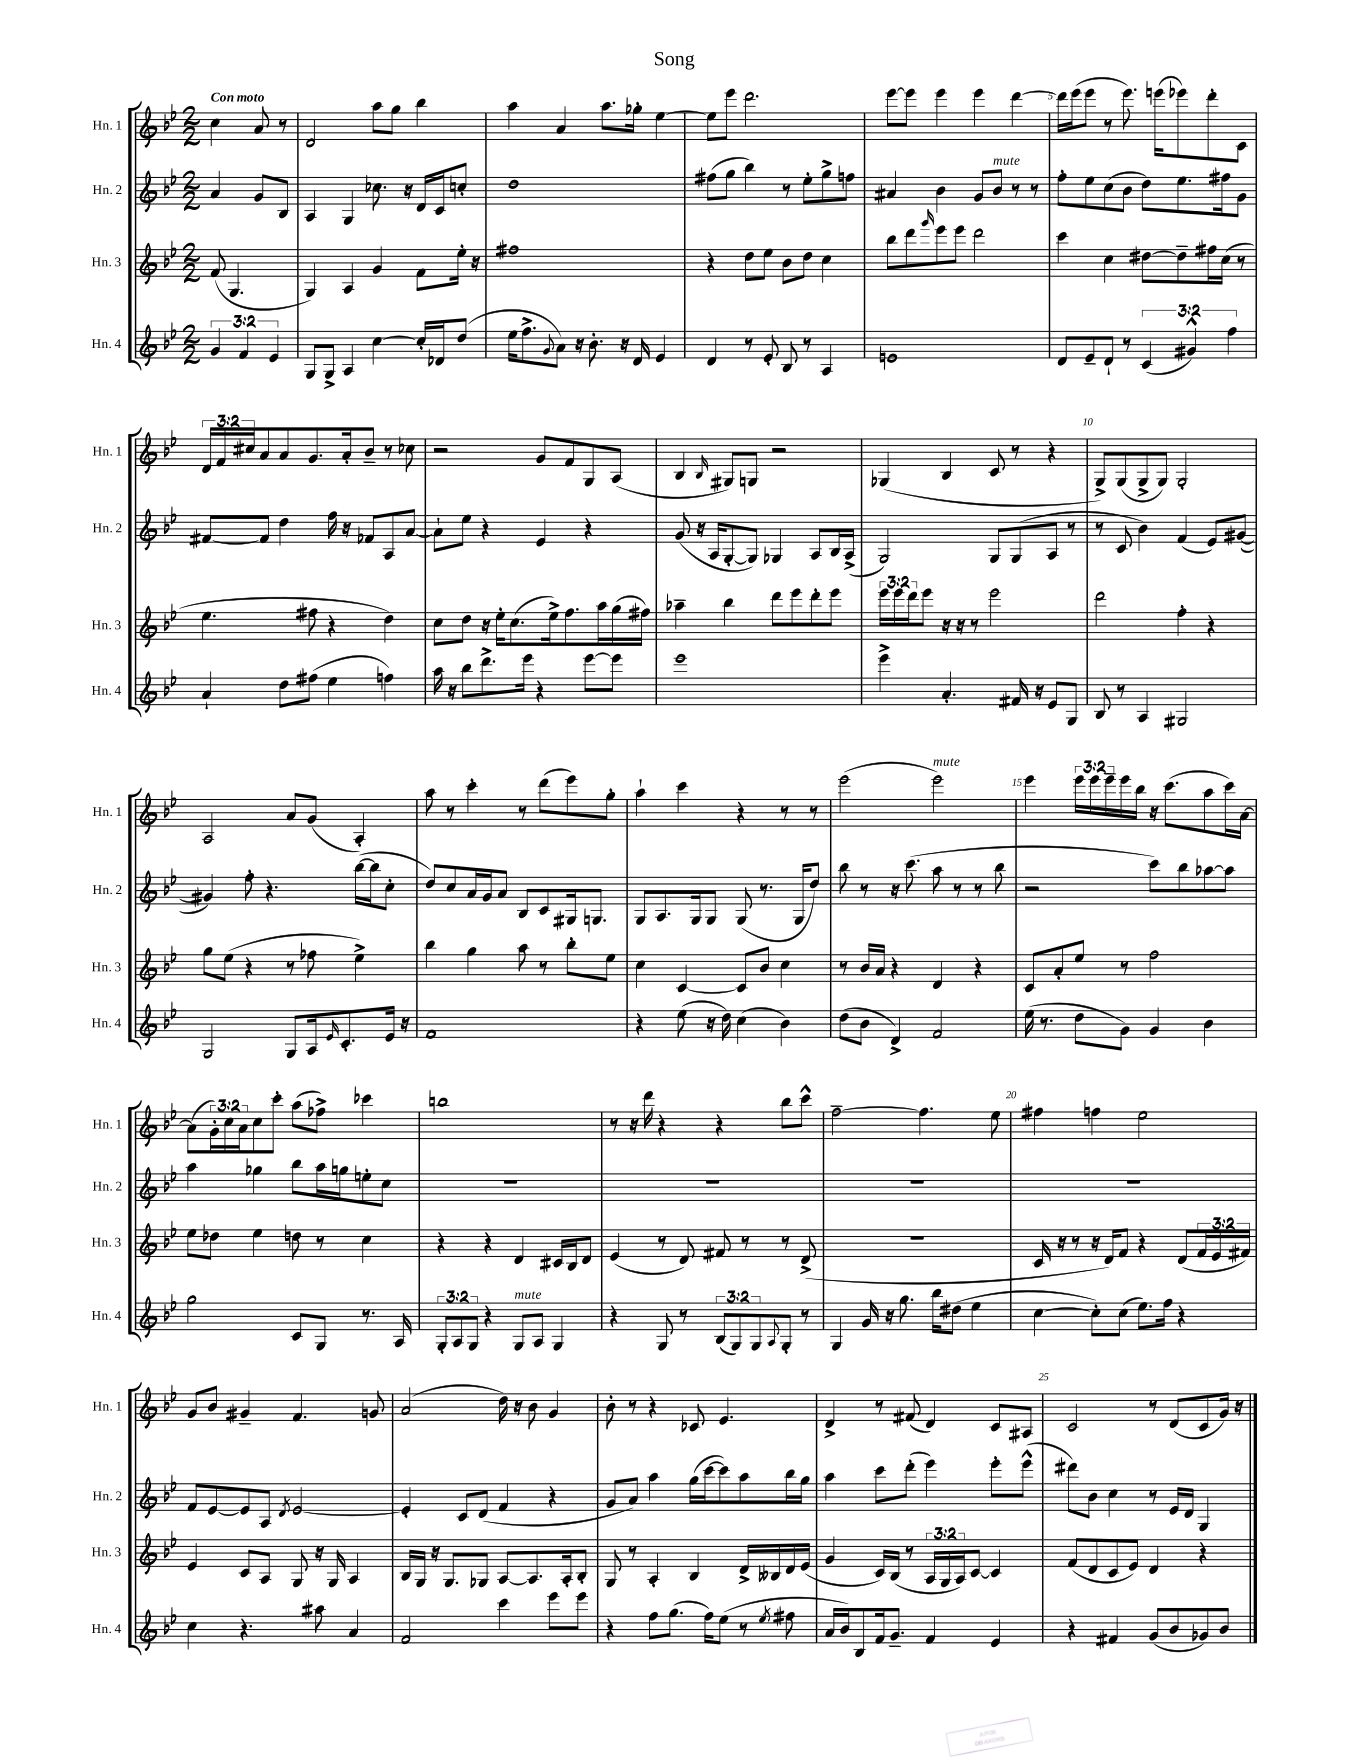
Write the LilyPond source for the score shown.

\header { title = "Song" }
<<
\new StaffGroup <<
\new Staff = "s0" \with { instrumentName = "Hn. 1" shortInstrumentName = "Hn. 1" } {
    \clef treble \key bes \major \numericTimeSignature \time 2/2 \override Staff.TupletNumber.text = #tuplet-number::calc-fraction-text \partial 2 \tempo "Con moto"
    c''4 a'8 r8 |
    d'2 a''8 g''8 bes''4 |
    a''4 a'4 a''8. ges''16-. ees''4~ |
    ees''8 ees'''8 d'''2. |
    ees'''8~ ees'''8 ees'''4 ees'''4 d'''4~ |
    d'''16 ees'''16( ees'''8 r8 ees'''8.) e'''16( ees'''8) d'''8-. c'8 |
    \tuplet 3/2 { d'16 f'16 cis''16 } a'8 a'8 g'8. a'16-. bes'8-- r8 ces''8 |
    r2 g'8 f'8 g8 a8( |
    bes4 \grace { bes16 } gis8) g8 r2 |
    ges4( bes4 c'8 r8 r4 |
    g8->) g8( g8-> g8) g2-. |
    a2 a'8 g'8( a4-.) |
    a''8 r8 c'''4-. r8 d'''8( ees'''8) g''8-. |
    a''4-! c'''4 r4 r8 r8 |
    ees'''2( ees'''2^\markup { \italic "mute" }) |
    ees'''4 \tuplet 3/2 { ees'''16 ees'''16 ees'''16-- } ees'''16 bes''16 r16 c'''8.( a''8 c'''16) a'16~ |
    a'8( \tuplet 3/2 { g'16-.) c''16 a'16 } c''8 c'''8-. a''8( fes''8->) ces'''4 |
    b''1 |
    r8 r16 d'''16 r4 r4 bes''8 c'''8-^ |
    f''2~-- f''4. ees''8 |
    fis''4 f''4 ees''2 |
    g'8 bes'8 gis'4-- f'4. g'8 |
    a'2( d''16) r16 bes'8 g'4 |
    bes'8-. r8 r4 ces'8 ees'4. |
    d'4-> r8 fis'8( d'4) c'8 ais8 |
    c'2 r8 d'8( c'8 g'16) r16 \bar "|." |
}
\new Staff = "s1" \with { instrumentName = "Hn. 2" shortInstrumentName = "Hn. 2" } {
    \clef treble \key bes \major \numericTimeSignature \time 2/2 \partial 2
    a'4 g'8 bes8 |
    a4 g4 ces''8. r16 d'16 c'16 c''8-. |
    d''1 |
    fis''8( g''8 bes''4) r8 ees''8-. g''8-> f''8 |
    ais'4 bes'4 g'8 bes'8^\markup { \italic "mute" } r8 r8 |
    f''8-. ees''8 c''8( bes'8 d''8) ees''8. fis''16 g'8 |
    fis'8~ fis'8 d''4 f''16 r16 fes'8 a8 a'8~ |
    a'8-! ees''8 r4 ees'4 r4 |
    g'8( r16 a16 g8~-. g8) ges4 a8 bes16 a16->( |
    g2) g8 g8( a8 r8 |
    r8 c'8 bes'4) f'4( ees'8) gis'8~( |
    gis'4) f''8-. r4. bes''16~( bes''16 c''8-. |
    d''8) c''8 a'16 g'16 a'8 bes8 c'8 gis16 g8. |
    g8 a8. g16 g8 g8( r8. g16 d''8) |
    bes''8 r8 r16 c'''8.( a''8 r8 r8 bes''8 |
    r2 c'''8) bes''8 aes''8~ aes''8 |
    a''4 ges''4 bes''8 a''16 g''16 e''8-. c''8 |
    R1 |
    R1 |
    R1 |
    R1 |
    f'8 ees'8~ ees'8 a8 \acciaccatura { d'8 } ees'2~ |
    ees'4-. c'8 d'8( f'4 r4 |
    g'8 a'8) a''4 g''16( c'''16~ c'''8) a''8 bes''16 g''16 |
    a''4 c'''8 d'''8-.( ees'''4) ees'''8-. ees'''8-^( |
    dis'''8) bes'8 c''4 r8 ees'16 d'16 g4 \bar "|." |
}
\new Staff = "s2" \with { instrumentName = "Hn. 3" shortInstrumentName = "Hn. 3" } {
    \clef treble \key bes \major \numericTimeSignature \time 2/2 \override Staff.TupletNumber.text = #tuplet-number::calc-fraction-text \partial 2
    f'8( g4. |
    g4) a4 g'4 f'8 ees''16-. r16 |
    fis''1 |
    r4 d''8 ees''8 bes'8 d''8 c''4 |
    bes''8 d'''8 \grace { g'''16 } ees'''8 ees'''8 d'''2 |
    c'''4 c''4 dis''8~ dis''8-- fis''16 c''16( r8 |
    ees''4. fis''8 r4 d''4) |
    c''8 d''8 r16 ees''16-. c''8.( ees''16->) f''8. a''16 g''16( fis''16) |
    aes''4-- bes''4 d'''8 ees'''8 d'''8-. ees'''8 |
    \tuplet 3/2 { ees'''16 ees'''16 d'''16 } ees'''8 r16 r16 r8 ees'''2 |
    d'''2 f''4-. r4 |
    g''8 ees''8( r4 r8 fes''8 ees''4->) |
    bes''4 g''4 a''8 r8 bes''8-. ees''8 |
    c''4 c'4~ c'8 bes'8 c''4 |
    r8 bes'16 a'16 r4 d'4 r4 |
    c'8 a'8-. ees''8 r8 f''2 |
    ees''8 des''8 ees''4 d''8 r8 c''4 |
    r4 r4 d'4 cis'16 bes16 d'8 |
    ees'4( r8 d'8) fis'8 r8 r8 d'8->( |
    r1 |
    c'16 r16 r8 r16 d'16) f'8 r4 d'8( \tuplet 3/2 { f'16 ees'16 fis'16) } |
    ees'4 c'8 a8 g8 r16 g16 a4 |
    bes16 g16 r16 g8. ges8 a8~ a8. a16-. bes8-. |
    g8 r8 a4-. bes4 d'16-> beses16 d'16 ees'16( |
    g'4 c'16) bes16( r8 \tuplet 3/2 { a16 g16 a16) } c'8~ c'4 |
    f'8( d'8 c'8 ees'8) d'4 r4 \bar "|." |
}
\new Staff = "s3" \with { instrumentName = "Hn. 4" shortInstrumentName = "Hn. 4" } {
    \clef treble \key bes \major \numericTimeSignature \time 2/2 \override Staff.TupletNumber.text = #tuplet-number::calc-fraction-text \partial 2
    \tuplet 3/2 { g'4 f'4 ees'4 } |
    g8 g8-> a4 c''4~ c''16-. des'16 d''8( |
    ees''16 f''8.-> \appoggiatura { g'8 } a'8) r16 bes'8.-. r16 d'16 ees'4 |
    d'4 r8 ees'8-. bes8 r8 a4 |
    e'1 |
    d'8 ees'8-- d'8-! r8 \tuplet 3/2 { c'4( gis'4-^) f''4 } |
    a'4-! d''8 fis''8( ees''4 f''4) |
    a''16 r16 bes''8 d'''8.-> ees'''16 r4 ees'''8~ ees'''8 |
    ees'''1 |
    ees'''4-> a'4.-. fis'16 r16 ees'8 g8 |
    bes8 r8 a4 gis2 |
    g2 g8 a16 \grace { ees'16 } c'8.-. ees'16 r16 |
    f'1 |
    r4 ees''8( r16 d''16) c''4( bes'4) |
    d''8( bes'8 d'4->) f'2 |
    ees''16( r8. d''8 g'8) g'4 bes'4 |
    g''2 c'8 g8 r8. a16 |
    \tuplet 3/2 { g8-. a8 g8 } r4 g8^\markup { \italic "mute" } a8 g4 |
    r4 g8 r8 \tuplet 3/2 { bes8( g8) g8 } \appoggiatura { a8 } g8-. r8 |
    g4 g'16 r16 g''8. bes''16 dis''8( ees''4 |
    c''4~ c''8-.) c''8( ees''8.) f''16 r4 |
    c''4 r4. ais''8 a'4 |
    f'2 c'''4 ees'''8 ees'''8 |
    r4 f''8 g''8.( f''16) ees''8( r8 \acciaccatura { ees''8 } fis''8 |
    a'16 bes'16) bes8 f'16 g'8.-- f'4 ees'4 |
    r4 fis'4 g'8( bes'8 ges'8) bes'8 \bar "|." |
}
>>
>>
\layout { \context { \Score \override BarNumber.break-visibility = ##(#f #t #t) barNumberVisibility = #(every-nth-bar-number-visible 5) } }
